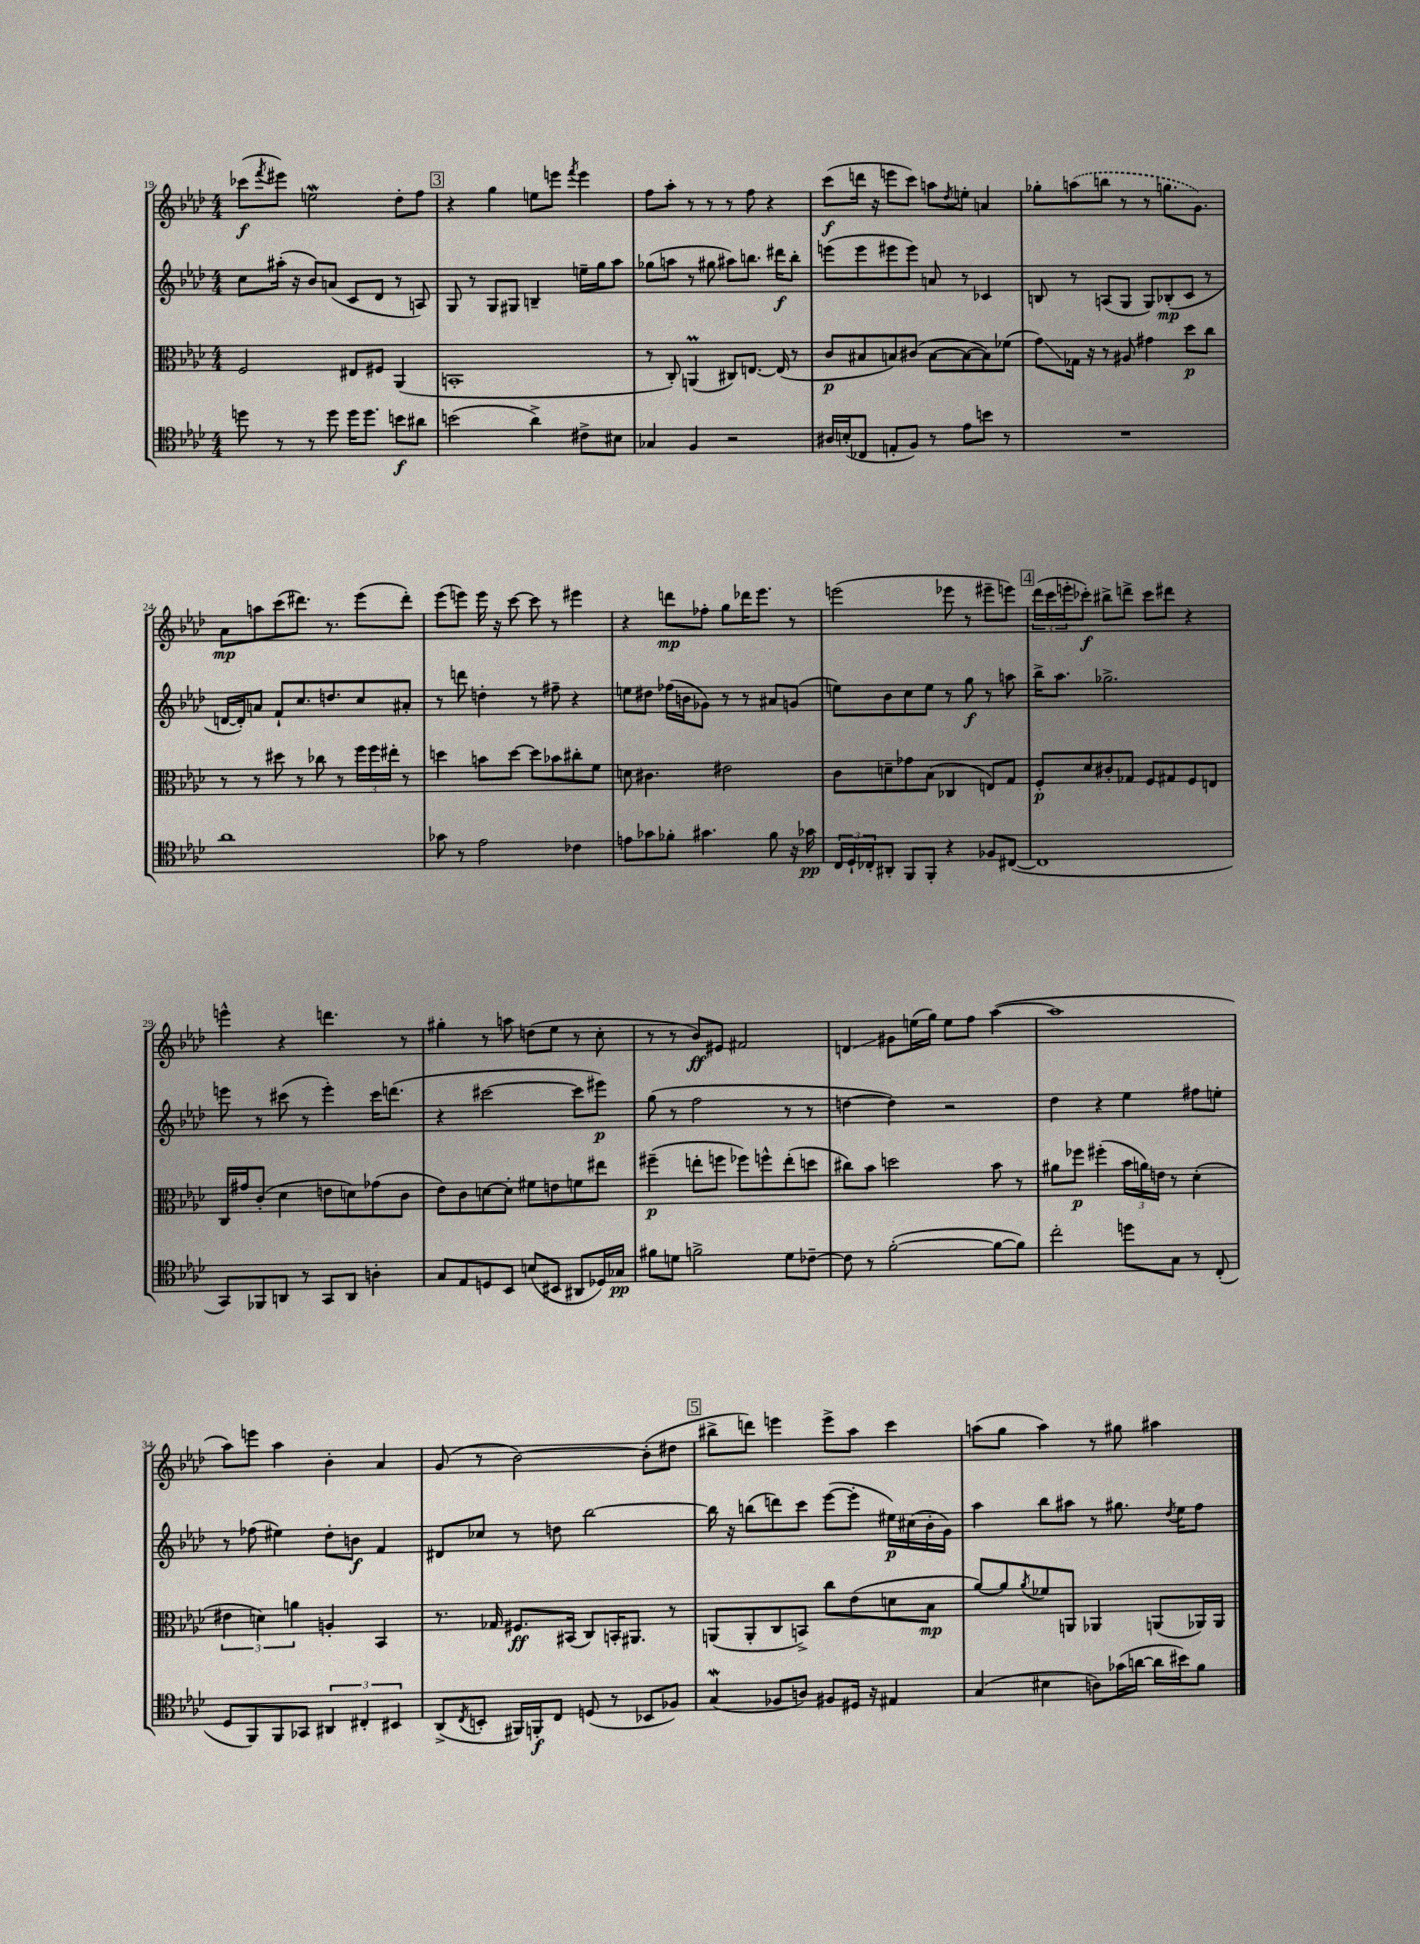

**kern	**kern	**kern	**kern
*staff4	*staff3	*staff2	*staff1
*clefC4	*clefC3	*clefG2	*clefG2
*k[b-e-a-d-]	*k[b-e-a-d-]	*k[b-e-a-d-]	*k[b-e-a-d-]
*M4/4	*M4/4	*M4/4	*M4/4
8dd\	2F/	8cc\L	(8ccc-\L
.	.	.	8qfff/
8r	.	(16aa#'\Jk	8eee#\J)
.	.	16r	.
8r	.	8b-/L)	2ee\
8dd\	.	(8a/J	.
16dd\LK	8E#/L	8c/L	.
8.dd\J	.	.	.
.	8F#/J	8d-/J	.
8b\L	(4AA-/	8r	8dd-'\L
8a#\J	.	8A/)	8ff\J
=	=	=	=
(2b\	1BB'	8G/	4r
.	.	8r	.
.	.	8G/L	4gg\
.	.	8G#/J	.
4a-^\)	.	4B~/	8ee\L
.	.	.	8eee\J
.	.	.	8qfff/
8c#^\L	.	16ee~\LL	4eee\
.	.	16gg\J	.
8B#\J	.	8aa-\J	.
=	=	=	=
4G-/	8r	(8gg-\L	8ff\L
.	8C'/)	8aa\J	8aa-'\J
4F/	(4AA/	8r	8r
.	.	8gg#\	8r
2r	8C#/L)	8aa#\L)	8r
.	[8.E/J	8.bb\J	8ff\
.	.	.	4r
.	(16E/]	16ddd#\LK	.
.	8r	8bb'\J	.
=	=	=	=
16A#/LL	8c/L	(8eee\L	(8ccc\L
(16B'/J	.	.	.
8C-/J	8B#/	8eee\	16ddd\Jk
.	.	.	16r
8E'/L	8B/)	8eee#\	8eee\L
8F/J)	(8c#/J	8eee#\J)	8ccc\J)
8r	[8B\L	8a/	8aa\L
.	.	.	8qdd-/
8e-\L	8B\_	8r	8ee'\J
8b\J	8B\])	4c-/	4a/
8r	(8f-\J	.	.
=	=	=	=
1r	8g\L)	8B/	8gg-'\L
.	16G-\Jk	8r	(8aa\
.	16r	.	.
.	8r	(8A/L	8bb\J
.	8A#/	8G/J	8r
.	4g#\	8G/L)	8r
.	.	(8B-'/	8.gg\L
.	8dd-\L	8c/J	.
.	.	.	8.g\J)
.	8cc\J	8r	.
=	=	=	=
1a-	8r	[16d/LL	8a-\L
.	.	16d'/]J)	.
.	8r	8a/J	8aa\
.	8dd#\	8f`/L	(8ccc\
.	8r	8.cc/	8.ddd#\J)
.	8cc-\	.	.
.	.	8.dd/	8.r
.	8r	.	.
.	24ff\LL	8cc/	(8eee-\L
.	24ff\	.	.
.	24ee#'\JJ	.	.
.	8r	8a#'/J	8ddd#'\J)
=	=	=	=
8g-\	4dd\	8r	(8eee-\L
8r	.	8ddd\	8eee\J)
2e-\	8b\L	4dd'\	16eee\
.	.	.	16r
.	[8dd\J	.	[8ccc\
.	8dd\]L	8r	8ccc\]
.	8b-\	8ff#~\	8r
4c-\	8cc#'\	4r	4eee#\
.	8f\J	.	.
=	=	=	=
8e\L	8d\	8ee\L	4r
8g-\	4.c#\	8dd#\J	.
8f-'\J	.	(16ff-\LL	8ddd\L
.	.	16b\J	.
4.g#\	.	8g-\J)	8ff-'\J
.	2e#\	8r	8gg\L
.	.	8r	16ddd-\K
.	.	.	8.eee-\J
8f-\	.	8a#/L	.
16r	.	(8g/J	8r
16g-\	.	.	.
=	=	=	=
24C/LL	8c\L	8ee\L)	(2eee\
24D-`/	.	.	.
24C-'/J	.	.	.
8AA#'/J	8d~\	8b-\	.
8FF/L	8g-\	8cc\	.
8FF'/J	(8B-\J	8ee\J	.
4r	4C-/	8r	8eee-\
.	.	8gg\	8r
8F-/L	8E/L)	8r	8eee#~\L
([8C#/J	8G/J	8aa\	8eee\J)
=	=	=	=
1C#]	8F'/L	16bb-^\LK	(24ddd-\LL
.	.	.	24ccc\
.	.	8.aa-\J	.
.	.	.	24eee'\J
.	8d-/	.	8ccc-'\J)
.	8c#'/	2.gg-^\	8bb#^\L
.	8G-/J	.	8ddd^\J
.	8F/L	.	8ccc-\L
.	8G#/	.	8ddd#\J
.	8F/	.	4r
.	8E/J	.	.
=	=	=	=
8GG/L)	16C/LL	8eee\	4eee^^\
.	16g#/J	.	.
8FF-/	(8c'/J	8r	.
8AA/J	4d-\	(8ccc#\	4r
8r	.	8r	.
8GG/L	8e\L	4eee'\)	4.ddd\
8AA/J	8d\)	.	.
4A'\	(8g-\	16ccc#\LK	.
.	.	(8.ddd\J	.
.	8c\J	.	8r
=	=	=	=
8G/L	8e-\L)	4r	4gg#'\
8E-/	8c\	.	.
8D/	[8d\	[2ccc#\	8r
8BB-/J	8d'\]J	.	8aa\
(8B/L	8f#\L	.	(8dd\L
8BB#/J	8e\	.	8ee-\J
8AA#/L	8f\	8ccc#\]L	8r
16D-/L)	8ee#\J	8eee#\J)	8cc'\
16G-/JJ	.	.	.
=	=	=	=
8f#\L	(4ff#~\	(8gg\	8r
8d\J	.	8r	8r
2f^\	8ee'\L	2ff\	8b-/L)
.	8ff\J	.	8e#/J
.	8ff-\L)	.	2f#/
.	8ff^^\	.	.
8d\L	(8ee'\	8r	.
[8c-~\J	8dd\J	8r	.
=	=	=	=
8c-\]	8cc#\L)	[4dd\	4d/
8r	8b-\J	.	.
([2f'\	2dd\	4dd\])	8g#\L
.	.	.	(16ee\L
.	.	.	16gg\JJ)
.	.	2r	8ee\L
.	.	.	8ff\J
8f\_L	8b-\	.	([4aa-\
8f\]J)	8r	.	.
=	=	=	=
2cc'\	8a#\L	4dd-\	1aa-]
.	8ff-\J	.	.
.	(4ff#'\	4r	.
8dd\L	24b-\LL	4ee-\	.
.	24a\)	.	.
.	24e\JJ	.	.
8G\J	8r	.	.
8r	(4d-'\	8ff#\L	.
(8C'/	.	8ee'\J	.
=	=	=	=
8D-/L	6e#\	8r	8aa-\L)
8FF/)	.	(8ff-\	8eee\J
.	6d\)	.	.
8FF/	.	4ee#\)	4aa-\
.	6a\	.	.
8GG-/J	.	.	.
6AA#/	4A'/	8dd-'\L	4b-'\
.	.	8b\J	.
6C#'/	.	.	.
.	4BB-/	4f/	4a-/
6BB#/	.	.	.
=	=	=	=
(8AA-^/L	8.r	8d#/L	(8g/
8qC/	.	.	.
8BB'/J	.	8cc-/J	8r
.	16G-/	.	.
16FF#/LL)	8.F#/L	8r	[2b-\)
16FF'/J	.	.	.
8C/J	.	8dd\	.
.	(16BB#/Jk	.	.
(8D/	8C/L)	[2bb-\	.
8r	16BB'/K	.	.
.	8.AA#/J	.	.
8BB-/L	.	.	(8b-'\]L
8F-/J)	8r	.	8dd#\J
=	=	=	=
(4G/	(8AA/L	16bb-\]	8bb#^\L
.	.	16r	.
.	8AA'/	(8bb\L	8ddd\J)
8F-/L	8C/	8ddd\)	4eee\
8A/J)	8BB^/J)	8ccc\J	.
8F#/L	8cc\L	([8eee-\L	8eee^\L
16D#/Jk	(8e-\	8eee-'\]J	8aa-\J
16r	.	.	.
4E#/	8d\	16ee#\LL)	4ccc\
.	.	(16cc#\	.
.	8B-\J	16b-'\	.
.	.	16g\JJ)	.
=	=	=	=
(4G/	[8a-/L)	4aa-\	(8aa\L
.	8a-/]	.	8gg\J
.	8qa-/	.	.
4B#\	8f-/	8bb-\L	4aa\)
.	8AA/J	8aa#\J	.
8A\L)	4AA-/	8r	8r
(16g-\L	.	8.gg#\	8gg#\
[16a\JJ	.	.	.
16a\]LL	(8AA/L	.	4aa#\
.	.	8qdd-/	.
16b#\J)	.	16ee-\LK	.
8f\J	16AA-/L)	8ff\J	.
.	16AA-/JJ	.	.
==	==	==	==
*-	*-	*-	*-
